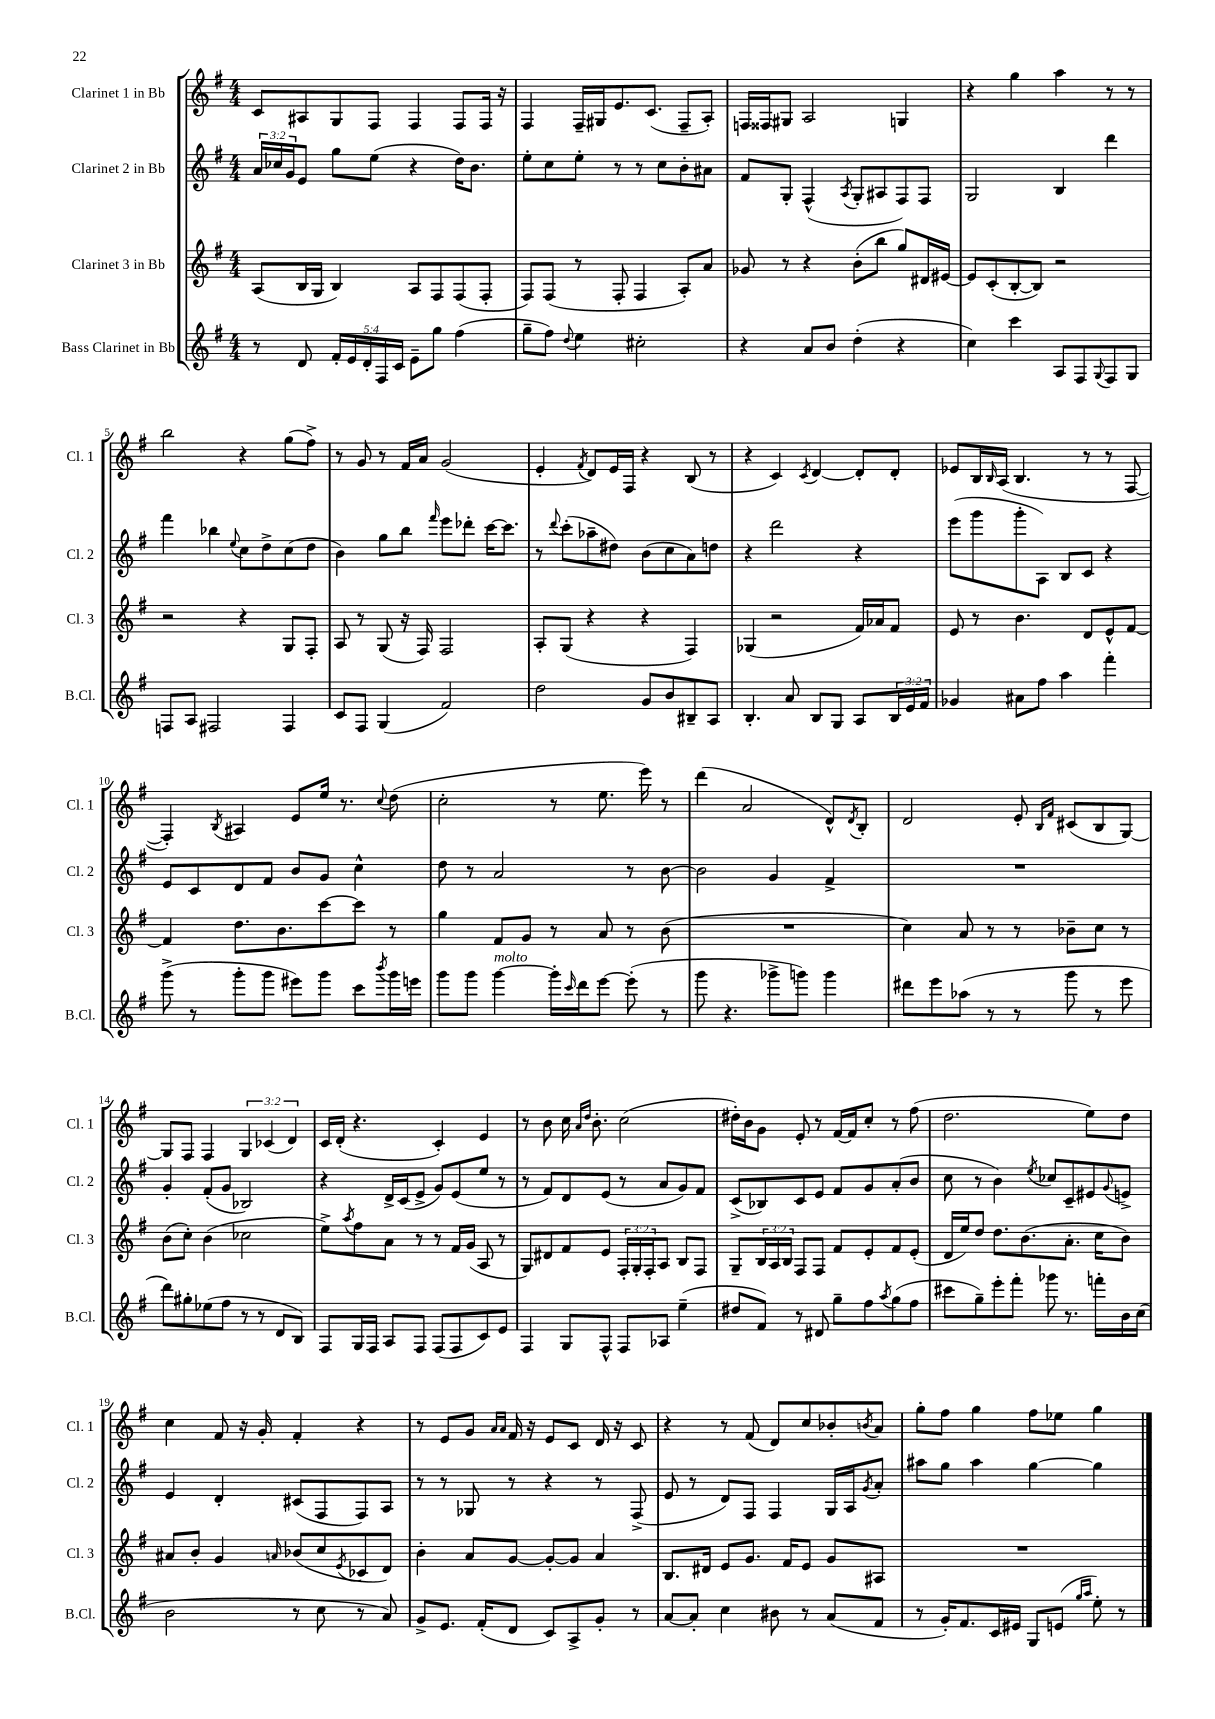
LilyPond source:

<<
\new StaffGroup <<
\new Staff = "s0" \with { instrumentName = "Clarinet 1 in Bb" shortInstrumentName = "Cl. 1" } {
    \clef treble \key g \major \numericTimeSignature \time 4/4 \override Staff.TupletNumber.text = #tuplet-number::calc-fraction-text
    c'8 ais8 g8 fis8 fis4 fis8 fis16 r16 |
    fis4 fis16-- gis16 e'8. c'8.( fis8-- a8-.) |
    f16 fisis16 gis8 a2 g4 |
    r4 g''4 a''4 r8 r8 |
    b''2 r4 g''8( fis''8->) |
    r8 g'8 r8 fis'16 a'16 g'2( |
    e'4-. \acciaccatura { fis'8 } d'8) e'16 fis16 r4 b8( r8 |
    r4 c'4) \acciaccatura { c'8 } d'4~ d'8-. d'8-. |
    ees'8 b16 \grace { b16 } a16( b4. r8 r8 fis8~ |
    fis4-.) \acciaccatura { b8 } ais4 e'8 e''16 r8. \appoggiatura { c''8 } d''8( |
    c''2-. r8 e''8. e'''16) r8 |
    d'''4( a'2 d'8-^) \acciaccatura { d'8 } b8-. |
    d'2 e'8-. \grace { b16 fis'16 } cis'8( b8 g8~) |
    g8 fis8 fis4 \tuplet 3/2 { g4 ces'4( d'4) } |
    c'16 d'16-.( r4. c'4-.) e'4 |
    r8 b'8 c''16 \grace { a'16 d''16 } b'8.-. c''2( |
    dis''16-.) b'16 g'8 e'8-. r8 fis'16~ fis'16 c''8-. r8 fis''8( |
    d''2. e''8) d''8 |
    c''4 fis'8 r16 g'16-. fis'4-. r4 |
    r8 e'8 g'8 \grace { a'16 a'16 } fis'16 r16 e'8 c'8 d'16 r16 c'8 |
    r4 r8 fis'8( d'8) c''8 bes'8-. \acciaccatura { b'8 } a'8 |
    g''8-. fis''8 g''4 fis''8 ees''8 g''4 \bar "|." |
}
\new Staff = "s1" \with { instrumentName = "Clarinet 2 in Bb" shortInstrumentName = "Cl. 2" } {
    \clef treble \key g \major \numericTimeSignature \time 4/4 \override Staff.TupletNumber.text = #tuplet-number::calc-fraction-text
    \tuplet 3/2 { a'16 ces''16 g'16 } e'8 g''8 e''8( r4 d''16) b'8. |
    e''8-. c''8 e''8-. r8 r8 c''8 b'8-. ais'8 |
    fis'8 g8-. fis4-^( \acciaccatura { a8 } g8-. ais8 fis8) fis8 |
    g2 b4 d'''4 |
    fis'''4 bes''4 \appoggiatura { e''8 } c''8 d''8-> c''8( d''8 |
    b'4) g''8 b''8 \grace { fis'''16 } e'''8 des'''8-. c'''16~ c'''8. |
    r8 \appoggiatura { d'''8 } c'''8-.( aes''8-- dis''8) b'8( c''8 a'8) d''8 |
    r4 d'''2 r4 |
    e'''8( g'''8 g'''8-. a8) b8 c'8 r4 |
    e'8 c'8 d'8 fis'8 b'8 g'8 c''4-^ |
    d''8 r8 a'2 r8 b'8~ |
    b'2 g'4 fis'4-> |
    R1 |
    g'4-. fis'8-.( g'8 bes2) |
    r4 d'16-> c'16( e'8-> g'8) e'8( e''8 r8 |
    r8 fis'8) d'8 e'8( r8 a'8 g'8) fis'8 |
    c'8->( bes8) c'8 e'8 fis'8 g'8 a'8-.( b'8 |
    c''8 r8 b'4) \acciaccatura { e''8 } ces''8 c'8-- eis'8 \appoggiatura { g'8 } e'8-> |
    e'4 d'4-. cis'8( fis8 fis8) a8 |
    r8 r8 ges8 r8 r4 r8 fis8->( |
    e'8 r8 d'8) fis8 fis4 g16 a16 \acciaccatura { g'8 } a'8-. |
    ais''8 g''8 ais''4 g''4~ g''4 \bar "|." |
}
\new Staff = "s2" \with { instrumentName = "Clarinet 3 in Bb" shortInstrumentName = "Cl. 3" } {
    \clef treble \key g \major \numericTimeSignature \time 4/4 \override Staff.TupletNumber.text = #tuplet-number::calc-fraction-text
    a8( b16 g16 b4) a8 fis8 fis8( fis8-. |
    fis8) fis8( r8 fis8-. fis4 a8-.) a'8 |
    ges'8 r8 r4 b'8-.( b''8 g''8) dis'16 eis'16~ |
    eis'8 c'8-.( b8~-. b8) r2 |
    r2 r4 g8 fis8-. |
    a8 r8 g8( r16 fis16) fis2 |
    a8-. g8( r4 r4 fis4) |
    ges4( r2 fis'16) aes'16 fis'8 |
    e'8 r8 b'4. d'8 e'8-^ fis'8~ |
    fis'4 d''8. b'8. c'''8~ c'''8 r8 |
    g''4 fis'8 g'8 r8 a'8 r8 b'8( |
    R1 |
    c''4) a'8 r8 r8 bes'8-- c''8 r8 |
    b'8( c''8-.) b'4( ces''2 |
    e''8->) \acciaccatura { a''8 } fis''8 a'8 r8 r8 fis'16 g'16( a8 r8 |
    g8) dis'8 fis'8 e'8 \tuplet 3/2 { fis16-. g16-. fis16-. } a8 b8 fis8 |
    g8-- \tuplet 3/2 { b16 a16 b16 } fis8 fis8 fis'8 e'8-. fis'8 e'8-.( |
    d'16 e''16) d''8 d''8. b'8.( a'8.-. c''16 b'8) |
    ais'8 b'8-. g'4 \grace { a'16 } bes'8( c''8 \acciaccatura { e'8 } ces'8 d'8) |
    b'4-. a'8 g'8~ g'8~-. g'8 a'4 |
    b8. dis'16 e'8 g'8. fis'16 e'8 g'8 ais8 |
    R1 \bar "|." |
}
\new Staff = "s3" \with { instrumentName = "Bass Clarinet in Bb" shortInstrumentName = "B.Cl." } {
    \clef treble \key g \major \numericTimeSignature \time 4/4 \override Staff.TupletNumber.text = #tuplet-number::calc-fraction-text
    r8 d'8 \tuplet 5/4 { fis'16-. e'16 d'16-. fis16 c'16 } e'8-- g''8 fis''4( |
    g''8-- fis''8) \appoggiatura { d''8 } e''4 cis''2-. |
    r4 a'8 b'8 d''4-.( r4 |
    c''4) c'''4 a8 fis8 \appoggiatura { g8 } fis8 g8 |
    f8 a8 fis2 fis4 |
    c'8 fis8 g4( fis'2) |
    d''2 g'8 b'8 bis8-- a8 |
    b4.-. a'8 b8 g8 a8 \tuplet 3/2 { b16 e'16 fis'16 } |
    ges'4 ais'8 fis''8 a''4 fis'''4-. |
    g'''8->( r8 g'''8-. g'''8 eis'''8) g'''8 c'''8 \acciaccatura { b'''8 } g'''16 e'''16 |
    g'''8 g'''8 g'''4~^\markup { \italic "molto" } g'''16-. \grace { c'''16 } d'''16 e'''8~ e'''8-.( r8 |
    g'''8 r4. ges'''8-> g'''8) g'''4 |
    dis'''8 e'''8 aes''8( r8 r8 g'''8 r8 e'''8 |
    d'''8) gis''8-. ees''8( fis''8 r8 r8 d'8 b8) |
    fis8 g16 fis16 a8 fis8 fis8( fis8 c'8) e'8 |
    fis4 g8 fis8-^ fis8 aes8 e''4--( |
    dis''8 fis'8) r8 dis'8 g''8-- fis''8 \acciaccatura { a''8 } g''8( fis''8 |
    cis'''8 g''8--) e'''8-. fis'''8-. ges'''8 r8. f'''16-. b'16 c''16( |
    b'2 r8 c''8 r8 a'8) |
    g'8-> e'8. fis'16-.( d'8 c'8) a8-> g'8-. r8 |
    a'8~ a'8-. c''4 bis'8 r8 a'8( fis'8 |
    r8 g'16-.) fis'8. c'16 eis'16 g8 e'8( \grace { g''16 a''16 } e''8-.) r8 \bar "|." |
}
>>
>>
